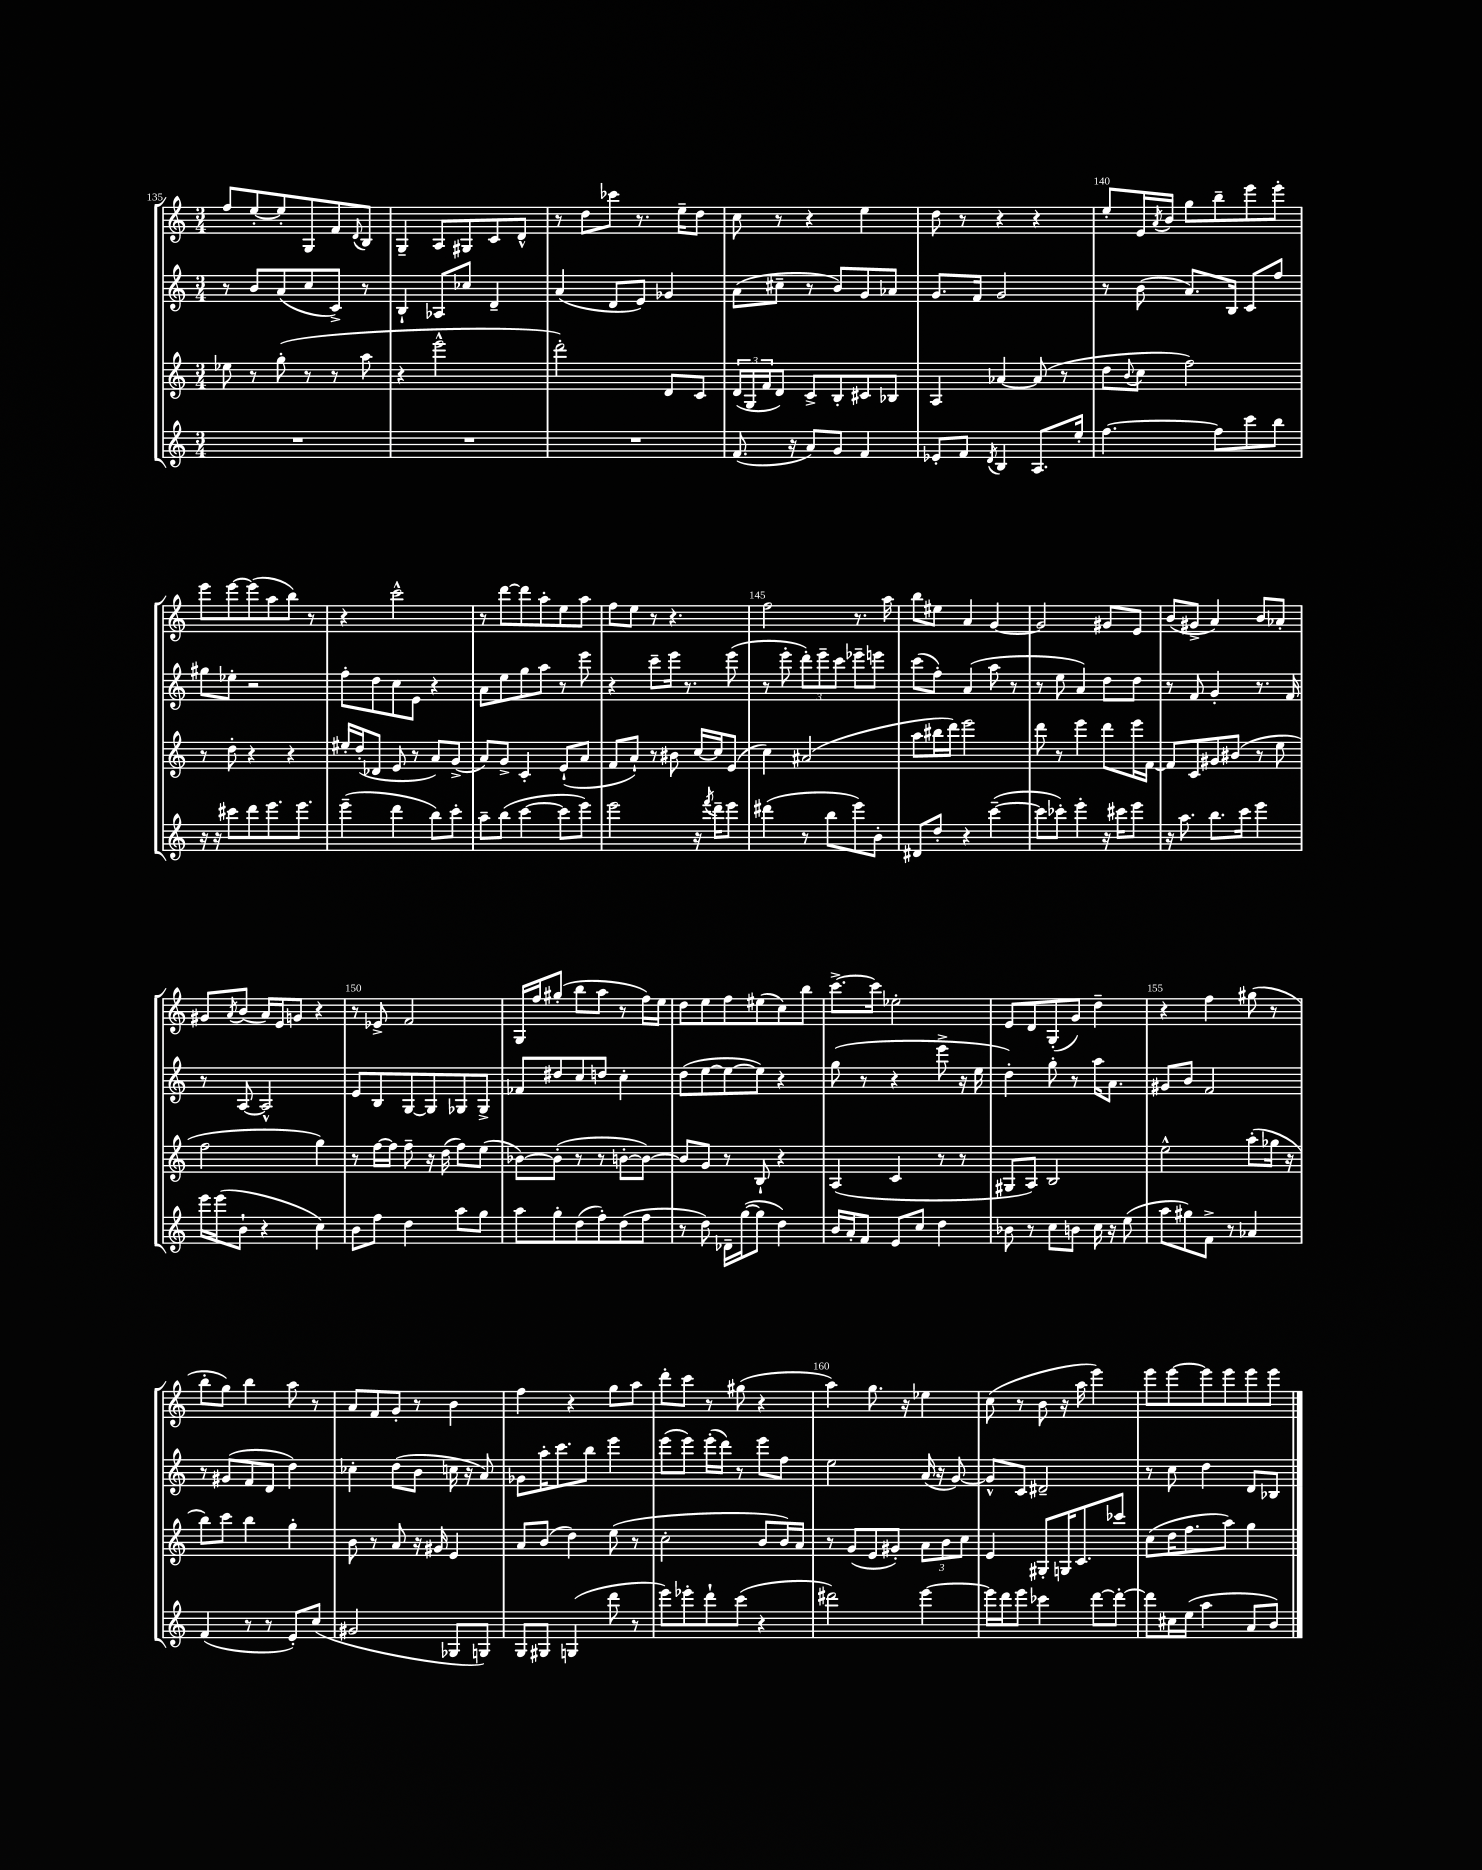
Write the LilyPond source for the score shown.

<<
\new StaffGroup <<
\new Staff = "s0" {
    \clef treble \key c \major \numericTimeSignature \time 3/4
    f''8 e''8~-. e''8-. g8 f'8 \appoggiatura { d'8 } b8 |
    g4-- a8 gis8 c'8 d'8-^ |
    r8 d''8 ces'''8 r8. e''16-- d''8 |
    c''8 r8 r4 e''4 |
    d''8 r8 r4 r4 |
    e''8-. e'16 \acciaccatura { a'8 } b'16 g''8 b''8-- e'''8 e'''8-. |
    e'''8 e'''8~ e'''8( a''8 b''8) r8 |
    r4 c'''2-^ |
    r8 d'''8~ d'''8 a''8-. e''8 a''8 |
    f''8 e''8 r8 r4. |
    f''2 r8. a''16 |
    b''8 eis''8 a'4 g'4~ |
    g'2 gis'8 e'8 |
    b'8( gis'8-> a'4) b'8 aes'8-. |
    gis'8 \acciaccatura { a'8 } b'8( a'16) e'16 g'8 r4 |
    r8 ees'8-> f'2 |
    g16 f''16 gis''8-.( b''8 a''8 r8 f''16) e''16 |
    d''8 e''8 f''8 eis''8( c''8) b''8 |
    c'''8.~-> c'''16 ees''2-. |
    e'8 d'8 g8-.( g'8) d''4-- |
    r4 f''4 gis''8( r8 |
    b''8-. g''8) b''4 a''8 r8 |
    a'8 f'8 g'8-. r8 b'4 |
    f''4 r4 g''8 a''8 |
    d'''8-. c'''8 r8 gis''8( r4 |
    a''4) g''8. r16 ees''4 |
    c''8( r8 b'8 r16 a''16 e'''4) |
    e'''8 e'''8~ e'''8 e'''8 e'''8 e'''8 \bar "|." |
}
\new Staff = "s1" {
    \clef treble \key c \major \numericTimeSignature \time 3/4
    r8 b'8 a'8( c''8 c'8->) r8 |
    b4-! aes8 ces''8 d'4-- |
    a'4( d'8 e'8) ges'4 |
    a'8( cis''8-- r8 b'8) g'8 aes'8 |
    g'8. f'16 g'2 |
    r8 b'8( a'8.) b16 c'8 f''8 |
    gis''8 ees''8-. r2 |
    f''8-. d''8 c''8 e'8 r4 |
    a'8 e''8 g''8 a''8 r8 e'''8 |
    r4 c'''8-- e'''16 r8. e'''8( |
    r8 e'''8-. \tuplet 3/2 { d'''8-.) e'''8-- c'''8 } ees'''8-- e'''8 |
    c'''8( f''8-.) a'4( a''8 r8 |
    r8 e''8 a'4) d''8 d''8 |
    r8 f'8 g'4-. r8. f'16 |
    r8 a8~ a2-^ |
    e'8 b8 g8~ g8 ges8 ges8-> |
    fes'8 dis''8 c''8 d''8 c''4-. |
    d''8( e''8~ e''8~ e''8) r4 |
    g''8( r8 r4 e'''8-> r16 e''16 |
    d''4-.) g''8-. r8 a''16 a'8. |
    gis'8 b'8 f'2 |
    r8 gis'8( f'8 d'8 d''4) |
    ces''4-. d''8( b'8 c''16 r16 a'8) |
    ges'8 a''16-. c'''8. b''8 e'''4 |
    e'''8( e'''8) e'''16-.( d'''16) r8 e'''8 f''8 |
    e''2 a'16( r16 g'8~) |
    g'8-^ c'8 dis'2-- |
    r8 c''8 d''4 d'8 bes8 \bar "|." |
}
\new Staff = "s2" {
    \clef treble \key c \major \numericTimeSignature \time 3/4
    ees''8 r8 g''8-.( r8 r8 a''8 |
    r4 e'''2-^ |
    d'''2-.) d'8 c'8 |
    \tuplet 3/2 { d'16( g16 f'16 } d'8) c'8-> b8-. cis'8 bes8 |
    a4 aes'4~ aes'8( r8 |
    d''8 \appoggiatura { b'8 } c''8 f''2) |
    r8 d''8-. r4 r4 |
    eis''16-. d''16-.( des'8 e'8 r8 a'8) g'8->( |
    a'8) g'8-> c'4-. e'8-!( a'8 |
    f'8 a'8-!) r8 bis'8 c''16~ c''16 e'8( |
    c''4) ais'2( |
    a''8 bis''16 d'''16) e'''2 |
    d'''8 r8 e'''4 d'''8 e'''16 f'16~ |
    f'8 c'8 gis'8 bis'8( r8 e''8 |
    f''2 g''4) |
    r8 f''16~ f''16 f''8-- r16 d''16( f''8) e''8( |
    bes'8~) bes'8-.( r8 r8 b'8~-. b'8~) |
    b'8 g'8 r8 b8-! r4 |
    a4( c'4 r8 r8 |
    gis8 a8) b2 |
    e''2-^ a''8-.( ges''16 r16 |
    b''8) c'''8 b''4 g''4-. |
    b'8 r8 a'8 r16 gis'16 e'4 |
    a'8 b'8( d''4) e''8( r8 |
    c''2-. b'8 b'16) a'16 |
    r8 g'8( e'8 gis'8-.) \tuplet 3/2 { a'8 b'8 c''8 } |
    e'4 gis8-. g16 c'8. ces'''8 |
    c''8( d''16 f''8. a''8) g''4 \bar "|." |
}
\new Staff = "s3" {
    \clef treble \key c \major \numericTimeSignature \time 3/4
    R2. |
    R2. |
    R2. |
    f'8.( r16 a'8) g'8 f'4 |
    ees'8-. f'8 \acciaccatura { d'8 } b4 a8. e''16-. |
    f''4.~ f''8 c'''8 b''8 |
    r16 r16 cis'''8 d'''8 e'''8. e'''8. |
    e'''4--( d'''4 b''8) c'''8-. |
    a''8-- b''8( c'''4~ c'''8 e'''8) |
    e'''2 r16 \acciaccatura { f'''8 } d'''16-- e'''8 |
    dis'''4( r8 b''8 e'''8) b'8-. |
    dis'8 d''8-. r4 c'''4~--( |
    c'''8 ces'''8-.) e'''4-. r16 cis'''16 e'''8 |
    r16 a''8. b''8. c'''16 e'''4 |
    e'''16 e'''16( b'8-! r4 c''4) |
    b'8 f''8 d''4 a''8 g''8 |
    a''8 g''8-. d''8( f''8-.) d''8( f''8 |
    r8 d''8) des'16-- g''16~( g''8 d''4) |
    b'16 a'16-. f'8 e'8 c''8 d''4 |
    bes'8 r8 c''8 b'8 c''16 r16 e''8( |
    a''8 gis''8) f'8-> r8 aes'4 |
    f'4( r8 r8 e'8-.) c''8( |
    gis'2 ges8 g8) |
    g8 gis8 g4( d'''8 r8 |
    e'''8) ees'''8-. d'''8-! c'''8( r4 |
    dis'''2) e'''4~ |
    e'''16 d'''16 e'''8 ces'''4 d'''8~ d'''8~-. |
    d'''8 cis''16 e''16( a''4 a'8 b'8) \bar "|." |
}
>>
>>
\layout { \context { \Score currentBarNumber = #135 \override BarNumber.break-visibility = ##(#f #t #t) barNumberVisibility = #(every-nth-bar-number-visible 5) } }
